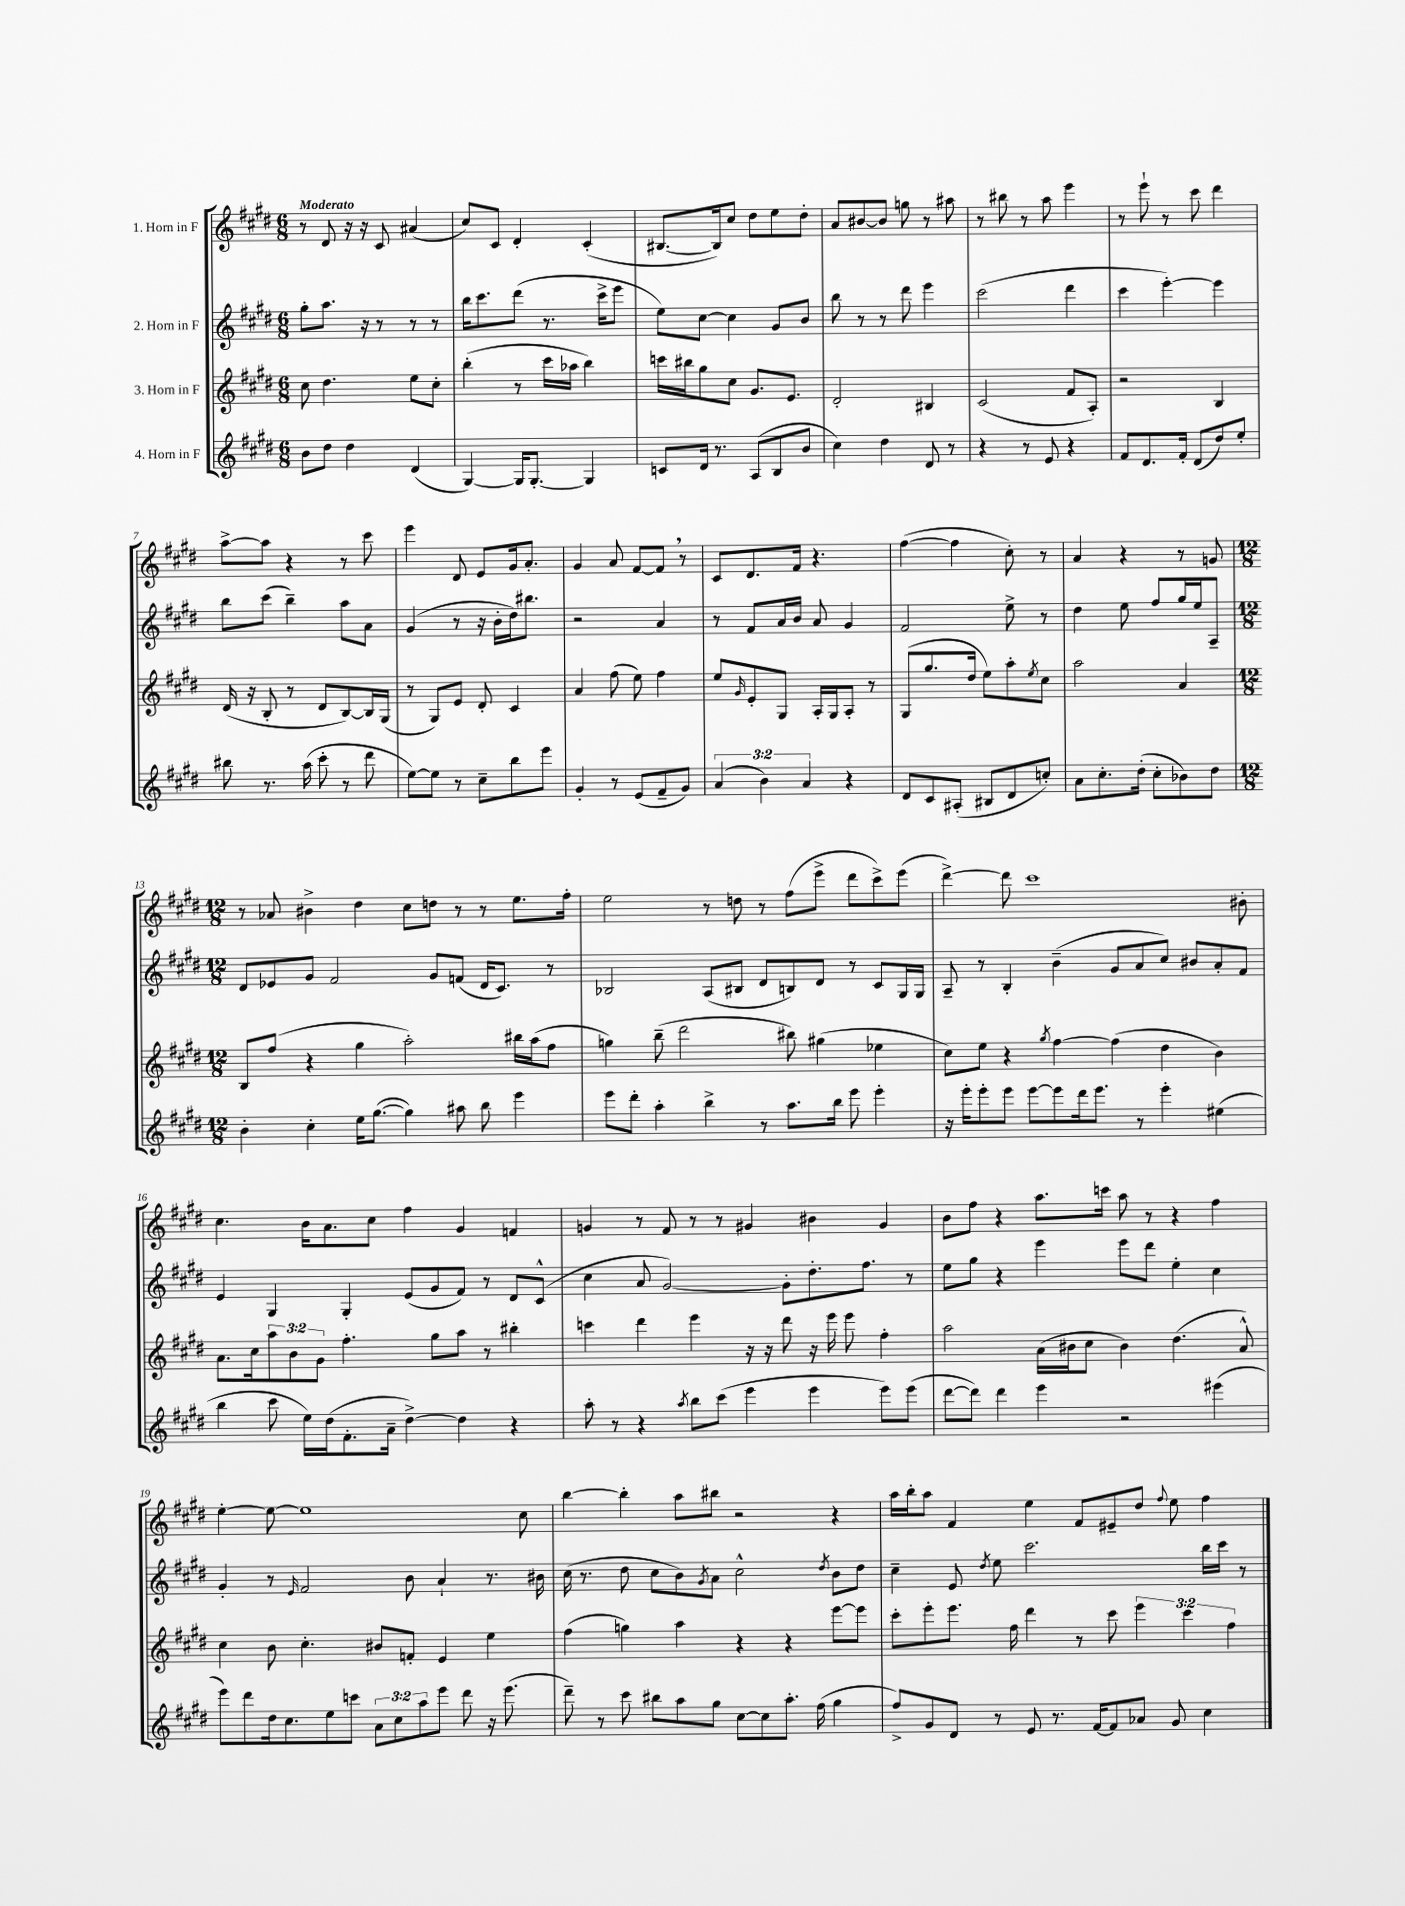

**kern	**kern	**kern	**kern
*staff4	*staff3	*staff2	*staff1
*clefG2	*clefG2	*clefG2	*clefG2
*k[f#c#g#d#]	*k[f#c#g#d#]	*k[f#c#g#d#]	*k[f#c#g#d#]
*M6/8	*M6/8	*M6/8	*M6/8
8b	8cc#	8gg#'	8r
8dd#	4.dd#	8.aa	8d#
4dd#	.	.	16r
.	.	16r	16r
.	.	8r	8c#
(4d#	8ee	8r	(4a#
.	8cc#'	8r	.
=	=	=	=
[4G#)	(4bb'	16bb	8cc#)
.	.	8.ccc#	.
.	.	.	8c#
16G#]	8r	(8ddd#	4d#'
[8.G#'	.	.	.
.	16ccc#	8.r	.
.	16aa-	.	.
4G#]	4bb)	.	(4c#'
.	.	16ccc#^	.
.	.	8eee	.
=	=	=	=
8c	16ccc	8ee)	[8.B#
.	16bb#	.	.
16d#	8gg#	[8cc#	.
8.r	.	.	16B#])
.	8cc#	4cc#]	8cc#
(8A	8.g#	.	8dd#
8B	.	8g#	8ee
.	8.e	.	.
8b	.	8b	8dd#'
=	=	=	=
4cc#)	2d#'	8bb	8a
.	.	8r	[8b#
4dd#	.	8r	8b#]
.	.	8ddd#	8gg
8d#	4B#	4eee	8r
8r	.	.	8aa#
=	=	=	=
4r	(2c#	(2ccc#	8r
.	.	.	8bb#
8r	.	.	8r
8e	.	.	8aa
4r	8f#	4ddd#	4eee
.	8A')	.	.
=	=	=	=
8f#	2r	4ccc#	8r
8.d#	.	.	8eee`
.	.	[4eee')	8r
16f#'	.	.	.
(8d#	.	.	8ccc#
8dd#)	4B	4eee]	4ddd#
8ee'	.	.	.
=	=	=	=
8bb#	(16d#	8bb	[8aa^
.	16r	.	.
8.r	8B'	(8ccc#	8aa]
.	8r	4bb~)	4r
(16aa	.	.	.
8ccc#'	8d#	.	.
8r	[8B)	8aa	8r
8ddd#	16B]	8a	8ccc#
.	(16G#	.	.
=	=	=	=
[8ee)	8r	(4g#	4eee
8ee]	8G#)	.	.
8r	8e	8r	8d#
8cc#~	8d#'	16r	8e
.	.	16b'	.
8bb	4c#	16dd#)	16g#
.	.	8.bb#	8.a'
8eee	.	.	.
=	=	=	=
4g#'	4a	2r	4g#
8r	(8ff#	.	8a
(8e	8ee)	.	[8f#
8f#~	4ff#	4a	8f#]
8g#)	.	.	8r
=	=	=	=
(6a	8ee	8r	8c#
.	16qqg#	.	.
.	8e'	8f#	8.d#
6b)	.	.	.
.	8G#	16a	.
.	.	16b	16f#
6a	.	.	.
.	16A'	8a	4.r
.	16G#	.	.
4r	8A'	4g#	.
.	8r	.	.
=	=	=	=
8d#	(8G#	2f#	([4ff#
8c#	8.gg#	.	.
(8A#'	.	.	4ff#]
.	16dd#	.	.
8B#	8ee)	.	.
8d#	8aa'	8ee^	8cc#')
.	8qee	.	.
8cc')	8cc#	8r	8r
=	=	=	=
8a	2aa	4dd#	4a
8.cc#'	.	.	.
.	.	8ee	4r
(16dd#'	.	.	.
8cc#'	.	8ff#	.
8b-)	4a	16gg#	8r
.	.	16ee	.
8dd#	.	8A~	8g
=	=	=	=
*M12/8	*M12/8	*M12/8	*M12/8
4b'	8B	8d#	8r
.	(8ff#	8e-	8a-
4cc#'	4r	8g#	4b#^
.	.	2f#	.
16ee	4gg#	.	4dd#
([8.gg#	.	.	.
4gg#])	2aa')	.	8cc#
.	.	8g#	8dd
8aa#	.	(8f	8r
8bb	.	16d#	8r
.	.	8.c#)	.
4eee	16bb#	.	8.ee
.	(16aa	.	.
.	8ff#	8r	.
.	.	.	16ff#'
=	=	=	=
8eee	4gg)	2B-	2ee
8ddd#'	.	.	.
4aa'	(8bb~	.	.
.	2ddd#	.	.
4bb^	.	(8A	8r
.	.	8B#	8dd
8r	.	8d#	8r
8.aa	8bb#)	8B)	(8ff#
.	(4gg#	8d#	8eee^
16bb	.	.	.
8eee	.	8r	8ddd#
4eee'	4ee-	8c#	8ccc#^)
.	.	16G#	(8eee
.	.	16G#	.
=	=	=	=
16r	8cc#)	8A~	[4ddd#^)
16eee'	.	.	.
8eee'	8ee	8r	.
8eee	4r	4B'	8ddd#]
[8eee	.	.	1ccc#
.	8qgg#	.	.
8eee]	[4ff#	(4b~	.
16ddd#	.	.	.
8.eee	.	.	.
.	(4ff#]	8g#	.
8r	.	8a	.
4eee'	4dd#	8cc#)	.
.	.	8b#	.
(4ee#	4b)	8a'	.
.	.	8f#	8b#'
=	=	=	=
4bb	8.a	4e	4.cc#
.	16cc#	.	.
8ccc#	12aa	4G#	.
.	12b	.	.
16ee)	.	.	16b
.	12g#	.	.
(16dd#	.	.	8.a
8.f#'	4.ff#'	4G#'	.
.	.	.	8cc#
16a~	.	.	.
[4dd#^)	.	(8e	4ff#
.	8gg#	8g#	.
4dd#]	8aa	8f#)	4g#
.	8r	8r	.
4r	4bb#'	8d#	4f
.	.	(8c#^^	.
=	=	=	=
8aa'	4ccc	4cc#	4g
8r	.	.	.
4r	4ddd#	8a	8r
.	.	[2g#)	8f#
8qaa	.	.	.
8bb	4eee	.	8r
(8ccc#	.	.	8r
4eee	16r	.	4g#
.	16r	.	.
.	8ddd#	8g#']	.
4eee	16r	8.dd#'	4b#
.	16eee	.	.
.	8eee	.	.
.	.	8.ff#	.
8eee)	4ff#'	.	4g#
(8eee	.	8r	.
=	=	=	=
[8ddd#	2aa	8ee	8b
8ddd#])	.	8gg#	8ff#
4ddd#	.	4r	4r
4eee	(16a	4eee	8.aa
.	16b#	.	.
.	8cc#	.	.
.	.	.	16ccc
2r	4b#)	8eee	8aa
.	.	8ddd#	8r
.	(4.dd#	4ee'	4r
(4eee#	.	4cc#	4ff#
.	8a^^)	.	.
=	=	=	=
8eee)	4cc#	4g#'	[4ee'
8ddd#	.	.	.
16dd#	8b	8r	8ee_
8.cc#	.	.	.
.	.	16qqe	.
.	4.cc#'	2f#	1ee]
8ee	.	.	.
8ccc	.	.	.
12a	8b#	.	.
12cc#	.	.	.
.	8f'	8b	.
12aa	.	.	.
8eee	4e	4a`	.
8ddd#	.	.	.
16r	4ee	8.r	.
(8.eee	.	.	.
.	.	.	8cc#
.	.	16b#	.
=	=	=	=
8ddd#~)	(4ff#	(16cc#	[4bb
.	.	8.r	.
8r	.	.	.
8ccc#	4gg)	8dd#	4bb']
8bb#	.	8cc#	.
8aa	4aa	8b)	8aa
.	.	8qg#	.
8gg#	.	8a	8bb#
[8cc#	4r	2cc#^^	2r
8cc#]	.	.	.
8.aa'	4r	.	.
(16ff#	.	.	.
.	.	8qdd#	.
4gg#	[8eee	8b	4r
.	8eee]	8dd#	.
=	=	=	=
8ff#^)	8ccc#'	4cc#~	16aa
.	.	.	16bb'
8g#	8eee'	.	8aa
8d#	8.eee	8e	4f#
.	.	8qdd#	.
8r	.	8ee	.
.	16ff#	.	.
8e	4ddd#	2.ccc#	4ee
8.r	.	.	.
.	8r	.	8f#
[16f#	.	.	.
8f#]	8ccc#	.	8e#~
8a-	6eee	.	8dd#
.	.	.	8qqff#
8g#	.	.	8ee
.	6ccc#	.	.
4cc#	.	16bb	4ff#
.	.	16ccc#	.
.	6ff#	.	.
.	.	8r	.
==	==	==	==
*-	*-	*-	*-
